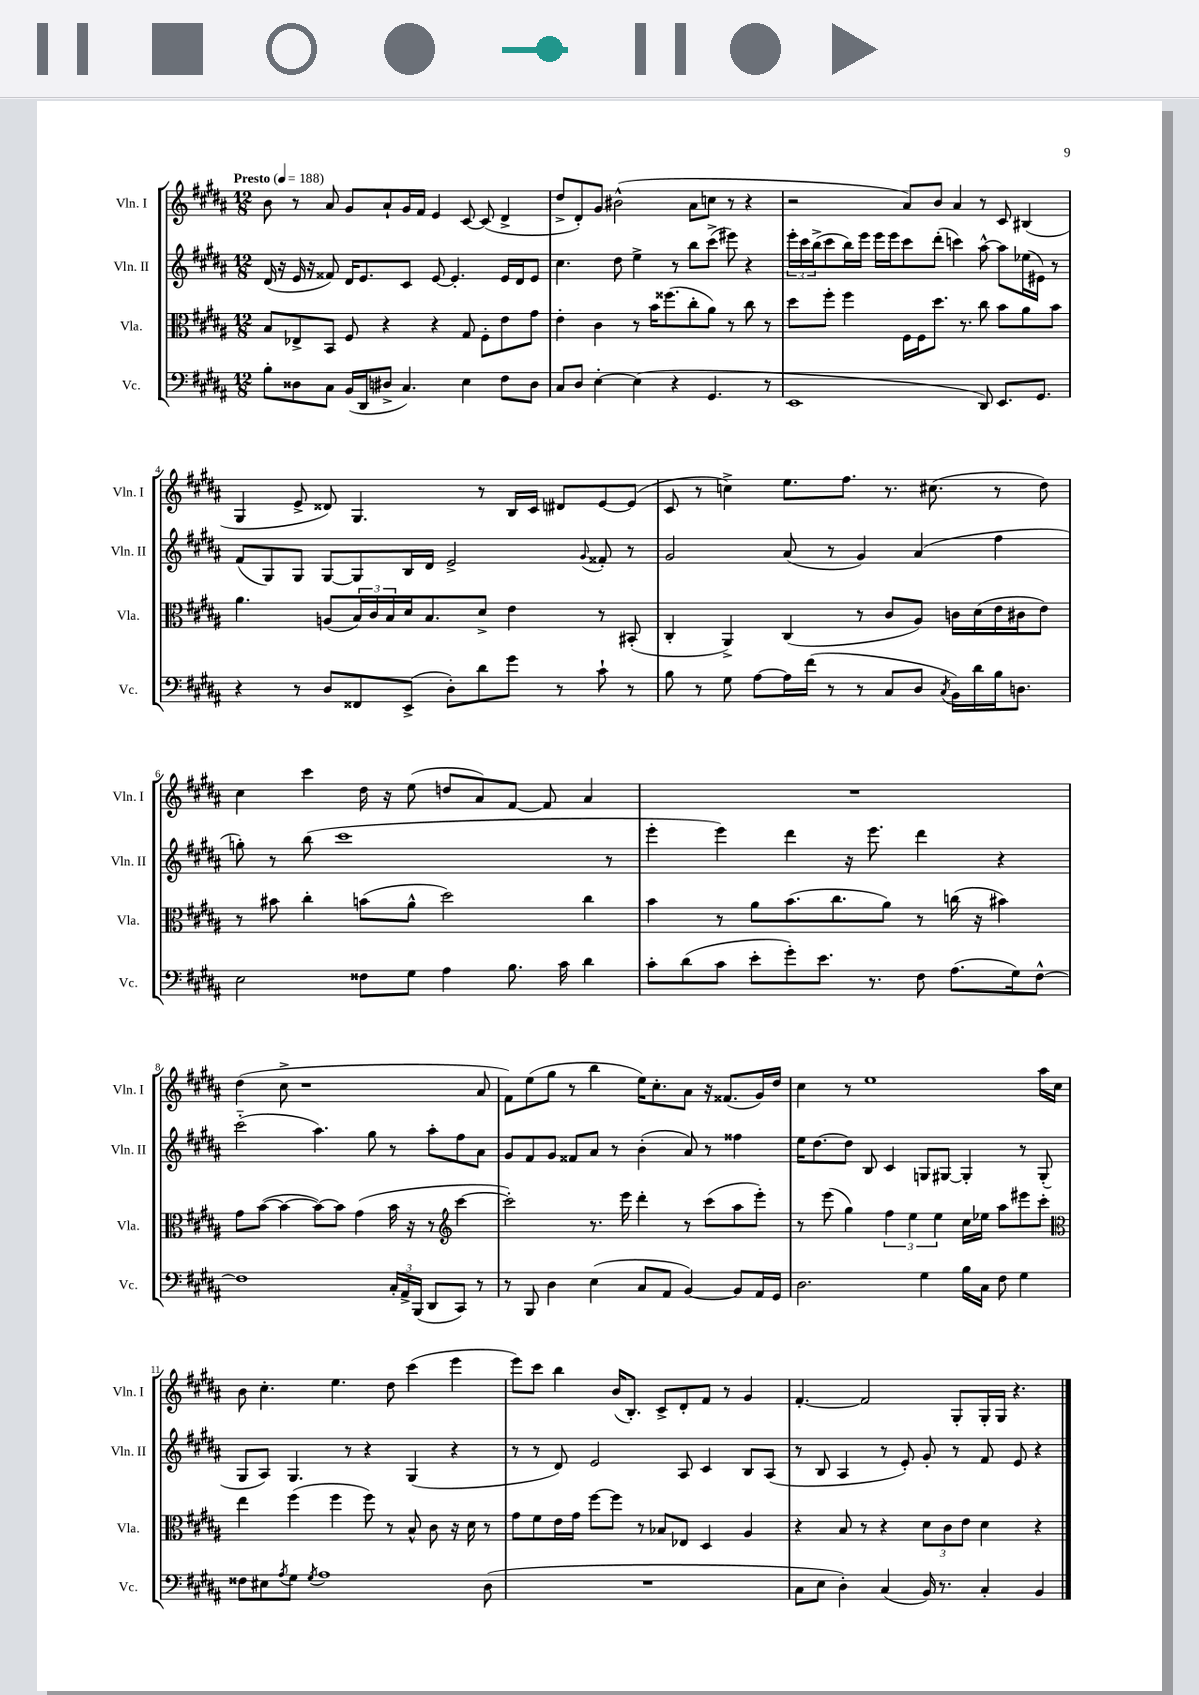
<<
\new StaffGroup <<
\new Staff = "s0" \with { instrumentName = "Vln. I" shortInstrumentName = "Vln. I" } {
    \clef treble \key b \major \numericTimeSignature \time 12/8 \tempo "Presto" 4 = 188
    b'8 r8 ais'8 gis'8 ais'8-! gis'16 fis'16 e'4 cis'8~ cis'8( dis'4-> |
    dis''8-> dis'8-.) gis'8 bis'2-^( ais'8 c''8 r8 r4 |
    r2 ais'8) b'8 ais'4 r8 cis'8 bis4( |
    gis4 e'8-> disis'8) gis4. r8 b16 cis'16 dis'8 e'8~ e'8( |
    cis'8 r8 c''4->) e''8. fis''8. r8. cis''8.( r8 dis''8) |
    cis''4 cis'''4 dis''16 r16 e''8( d''8 ais'8) fis'8~ fis'8 ais'4 |
    R1. |
    dis''4( cis''8-> r1 ais'8 |
    fis'8) e''8( gis''8 r8 b''4 e''16) cis''8.-. ais'8 r16 fisis'8.( gis'16) dis''16 |
    cis''4 r8 e''1 ais''16 cis''16 |
    b'8 cis''4.-. e''4. dis''8 cis'''4( e'''4 |
    e'''8) cis'''8 b''4 b'16( b8.-.) cis'8-> dis'8-. fis'8 r8 gis'4 |
    fis'4.~-. fis'2 gis8-. gis16-. gis16 r4. \bar "|." |
}
\new Staff = "s1" \with { instrumentName = "Vln. II" shortInstrumentName = "Vln. II" } {
    \clef treble \key b \major \numericTimeSignature \time 12/8
    dis'16( r16 e'16 r16 fisis'8) dis'16 e'8. cis'8 e'8~ e'4.-. e'16 dis'16 e'8 |
    cis''4. dis''8 e''4-> r8 b''8 cis'''8->( eis'''8) r4 |
    \tuplet 3/2 { e'''16-. cis'''16 b''16->( } cis'''8 b''16) e'''16 e'''16 e'''16 cis'''8 dis'''8-.( c'''4) ais''8~-^ ais''8 ees''16( eis'16) r8 |
    fis'8( gis8) gis8 gis8~ gis8 b16 dis'16 e'2-> \appoggiatura { gis'8 } fisis'8-. r8 |
    gis'2 ais'8( r8 gis'4) ais'4( fis''4 |
    g''8-.) r8 b''8( cis'''1 r8 |
    e'''4-. e'''4) dis'''4 r16 e'''8. dis'''4 r4 |
    cis'''2-_( ais''4.) gis''8 r8 ais''8-. fis''8 ais'8 |
    gis'8 fis'8 gis'8 fisis'8 ais'8 r8 b'4-.( ais'8) r8 fisis''4 |
    e''16 dis''8.~ dis''8 b8 cis'4 g8 gis8~ gis4-. r8 gis8-.( |
    gis8 ais8) gis4. r8 r4 gis4( r4 |
    r8 r8 dis'8) e'2 ais8 cis'4 b8 ais8( |
    r8 b8 ais4 r8 e'8-.) gis'8-. r8 fis'8 e'8 r4 \bar "|." |
}
\new Staff = "s2" \with { instrumentName = "Vla." shortInstrumentName = "Vla." } {
    \clef alto \key b \major \numericTimeSignature \time 12/8
    b8 ees8-> b,8 fis8 r4 r4 gis8 fis8-. e'8 gis'8 |
    e'4-. cis'4 r8 b'16 fisis''8.( cis''8-. ais'8) r8 cis''8 r8 |
    dis''8 fis''8-. fis''4 fis16 fis16 dis''8. r8. cis''8 b'8 ais'8 b'8 |
    ais'4. a8( \tuplet 3/2 { b16) cis'16 b16 } dis'16 b8. dis'8-> e'4 r8 bis,8-.( |
    cis4-. ais,4->) cis4( r8 cis'8 ais8) c'16 dis'16( e'16 cis'16 e'8) |
    r8 bis'8 cis''4-. b'8( ais'8-^ dis''2) cis''4 |
    b'4 r8 ais'8 b'8.( cis''8. ais'8) r8 c''16( r16 bis'4) |
    gis'8 b'8~( b'4~ b'8~) b'8 gis'4( b'16 r16 r8 \clef treble cis'''4~ |
    cis'''2-.) r8. e'''16 dis'''4-. r8 cis'''8( ais''8 e'''8-.) |
    r8 e'''8( gis''4) \tuplet 3/2 { fis''4 e''4 e''4 } cis''16 ees''16 ais''8 eis'''8 cis'''8-. |
    \clef alto e''4 fis''4( fis''4 fis''8) r8 b8-^ cis'8 r16 dis'16 r8 |
    gis'8 fis'8 e'16 gis'16 fis''8~ fis''8 r8 bes8 ees8 dis4 ais4 |
    r4 b8 r8 r4 \tuplet 3/2 { dis'8 cis'8 e'8 } dis'4 r4 \bar "|." |
}
\new Staff = "s3" \with { instrumentName = "Vc." shortInstrumentName = "Vc." } {
    \clef bass \key b \major \numericTimeSignature \time 12/8
    b8-. disis8 cis8 b,16( dis,16 dis8-> cis4.) e4 fis8 dis8 |
    cis8 dis8 e4~-. e4( r4 gis,4. r8 |
    e,1 dis,8) e,8. gis,8. |
    r4 r8 dis8 fisis,8 e,8->( dis8-.) dis'8 gis'8 r8 cis'8-! r8 |
    b8 r8 gis8 ais8~ ais16 fis'16( r8 r8 cis8 dis8 \acciaccatura { cis8 } b,16) dis'16 b16 d8. |
    e2 fisis8 gis8 ais4 b8. cis'16 dis'4 |
    cis'8-. dis'8( cis'8 e'8-. gis'8-.) e'8. r8. fis8 ais8.( gis16) fis8~-^ |
    fis1 \tuplet 3/2 { cis16-. ais,16-> b,,16( } dis,8 cis,8) r8 |
    r8 b,,8 dis4 e4( cis8 ais,8 b,4~) b,8 ais,16 gis,16 |
    dis2. gis4 b16 cis16 fis8 gis4 |
    fisis8 eis8 \acciaccatura { ais8 } gis8 \acciaccatura { gis8 } ais1 dis8( |
    R1. |
    cis8 e8 dis4-.) cis4( b,16) r8. cis4-. b,4 \bar "|." |
}
>>
>>
